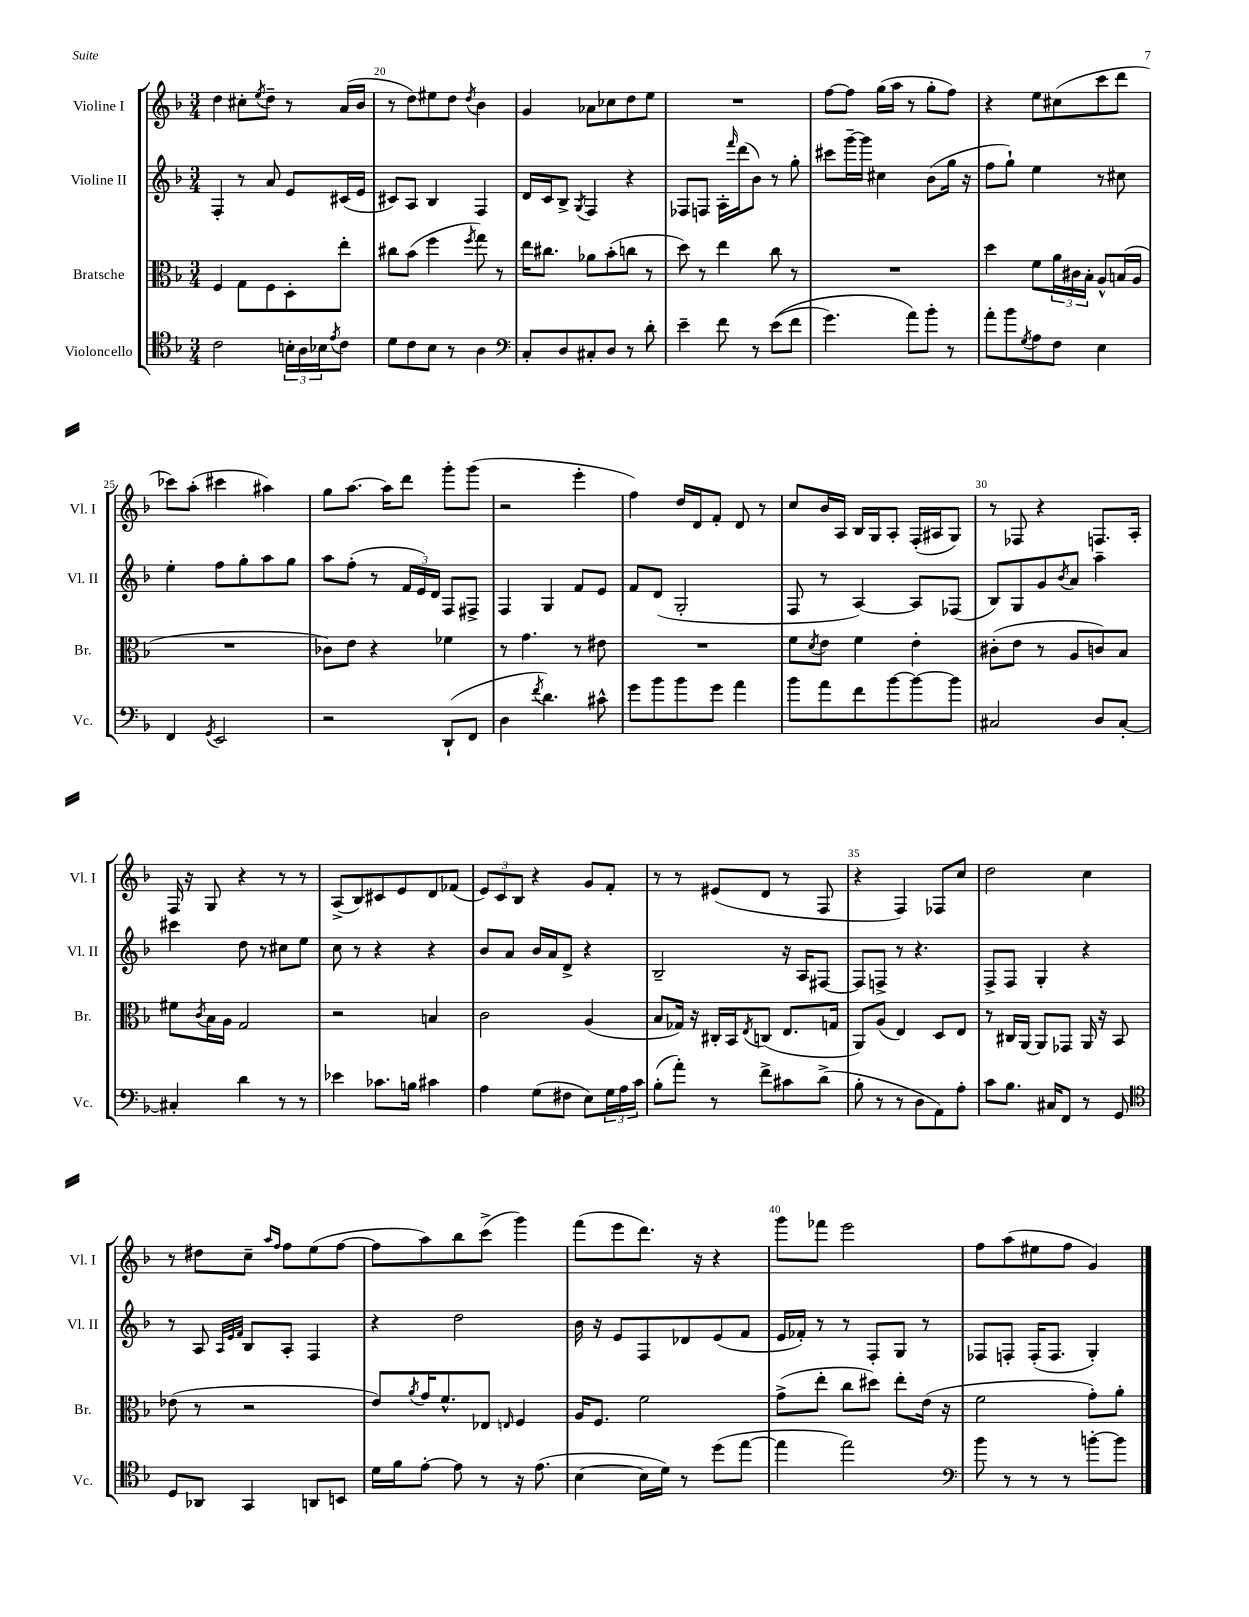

**kern	**kern	**kern	**kern
*part4	*part3	*part2	*part1
*staff4	*staff3	*staff2	*staff1
*I"Violoncello	*I"Bratsche	*I"Violine II	*I"Violine I
*I'Vc.	*I'Br.	*I'Vl. II	*I'Vl. I
*clefC4	*clefC3	*clefG2	*clefG2
*k[b-]	*k[b-]	*k[b-]	*k[b-]
*M3/4	*M3/4	*M3/4	*M3/4
=19	=19	=19	=19
2c\	4F/	4F'/	4dd\
.	8G\L	8r	8cc#X'\L
.	.	.	8qee/
.	8F\	8a/	8dd~\J
24Bn'\LL	8D'\	8e/L	8r
24A\	.	.	.
24B-X\J	.	.	.
8qe/	.	.	.
8c\J	8ee'\J	(16c#X/L	(16a/LL
.	.	16e/JJ	16b-/JJ
=20	=20	=20	=20
8d\L	8cc#X\L	8c#X/L)	8r
8c\	(8b-\J	8A/J	8dd\L)
8B-\J	4ff\	4B-/	8ee#X\
8r	.	.	8dd\J
.	8qff/	.	8qdd/
4A\	8gg\)	4F/	4b-\
.	8r	.	.
=21	=21	=21	=21
*clefF4	*	*	*
8C'/L	16ee\KL	16d/LL	4g/
.	8.cc#X\J	16c/J	.
8D/	.	8B-^/J	.
.	.	8qG/	.
8C#X'/	8a-X\L	4F/	8a-X\L
8D/J	(8b-'\	.	8cc-X\
8r	8ccn\J	4r	8dd\
8d'\	8r	.	8ee\J
=22	=22	=22	=22
4e~\	8dd\)	8F-X/L	2.r
.	8r	8Fn/J	.
8f\	4ee\	16A'\LL	.
.	.	16qqfff/	.
.	.	(16ddd\J	.
8r	.	8b-\J)	.
((8e\L	8cc\	8r	.
8f\J	8r	8gg'\	.
=23	=23	=23	=23
4.g\)	2.r	8ccc#X\L	[8ff\L
.	.	[16ggg~\L	8ff\J]
.	.	16ggg\JJ]	.
.	.	4cc#X\	(16gg\LL
.	.	.	16aa\JJ
8a\L)	.	.	8r
8b-'\J	.	(8b-\L	8gg'\L
8r	.	16gg\Jk	8ff\J)
.	.	16r	.
=24	=24	=24	=24
8a'\L	4dd\	8ff\L	4r
8b-\	.	8gg`\J)	.
8qG/	.	.	.
8A\	8f\L	4ee\	8ee\L
8F\J	24a\L	.	(8cc#X\
.	24c#X\	.	.
.	24B-'\JJ	.	.
4E\	8A^^/L	8r	8ccc\
.	(16Bn/L	8cc#X\	8ddd\J
.	16A/JJ	.	.
!!LO:LB:g=z
=25	=25	=25	=25
4FF/	2.r	4ee'\	8ccc-X\L)
.	.	.	(8aa'\J
8qGG/	.	.	.
2EE/	.	8ff\L	4ccc#X\
.	.	8gg'\	.
.	.	8aa\	4aa#X\)
.	.	8gg\J	.
=26	=26	=26	=26
2r	8c-X\L)	8aa\L	8gg\L
.	8e\J	(8ff'\J	[8.aa\J
.	4r	8r	.
.	.	.	16aa\KL]
.	.	24f/LL	8ddd\J
.	.	24e/)	.
.	.	24d/JJ	.
(8DD`/L	4f-X\	8F/L	8ggg'\L
8FF/J	.	8F#X^/J	(8ggg\J
=27	=27	=27	=27
4D\	8r	4F/	2r
.	4.g\	.	.
8qf/	.	.	.
4.d\)	.	4G/	.
.	8r	8f/L	4eee'\
8c#X^^\	8e#X\	8e/J	.
=28	=28	=28	=28
8g\L	2.r	8f/L	4ff\)
8b-\	.	(8d/J	.
8b-\	.	2G'/	16dd/LL
.	.	.	16d/J
8g\J	.	.	8f'/J
4a\	.	.	8d/
.	.	.	8r
=29	=29	=29	=29
8b-\L	8f\L	8F/	8cc/L
.	8qd/	.	.
8a\	8e\J	8r	16b-/L
.	.	.	16A/JJ
8f\	4f\	[4A/)	16B-/LL
.	.	.	16G/J
[8b-\	.	.	8A'/J
8b-\_	4e'\	8A/L]	(16F'/LL
.	.	.	16A#X/J
8b-\J]	.	(8F-X/J	8G/J)
=30	=30	=30	=30
2C#X/	(8c#X'\L	8B-/L)	8r
.	8e\J	8G/	8F-X/
.	8r	8g/	4r
.	.	8qb-/	.
.	8A/L	8a/J	.
8D/L	8cn/)	4aa~\	8.Fn/L
[8C#'/J	8B-/J	.	.
.	.	.	16A'/Jk
!!LO:LB:g=z
=31	=31	=31	=31
4C#X'/]	8f#X\L	4ccc#X\	16F/
.	.	.	16r
.	8qc/	.	.
.	16B-\L	.	8G/
.	16A\JJ	.	.
4d\	2G/	8dd\	4r
.	.	8r	.
8r	.	8cc#X\L	8r
8r	.	8ee\J	8r
=32	=32	=32	=32
4e-X\	2r	8cc\	(8A^/L
.	.	8r	8B-/)
8.c-X\L	.	4r	8c#X/
.	.	.	8e/
16Bn\Jk	.	.	.
4c#X\	4Bn/	4r	8d/
.	.	.	(8f-X/J
=33	=33	=33	=33
4A\	2c\	8b-/L	12e/L)
.	.	.	12c/
.	.	8a/J	.
.	.	.	12B-/J
(8G\L	.	16b-/LL	4r
.	.	16a/J	.
8F#X\J	.	8d^/J	.
8E\L)	(4A/	4r	8g/L
24G\L	.	.	8f'/J
24A\	.	.	.
24c\JJ	.	.	.
=34	=34	=34	=34
(8B-'\L	8B-/L	2B-~/	8r
8a'\J)	16G-X/Jk)	.	8r
.	16r	.	.
8r	16C#X'/LL	.	(8e#X/L
.	16BB-/J	.	.
.	8qE/	.	.
8f^\L	(8Cn/J	.	8d/J
8c#X\	8.E/L	16r	8r
.	.	16A/KL	.
(8d^\J	.	[8F#X/J	8F/
.	16Gn/Jk	.	.
=35	=35	=35	=35
8B-'\	8AA/L)	8F#/L]	4r
8r	(8A/J	8Fn^/J	.
8r	4E/)	8r	4F/)
8D\L	.	4.r	.
8AA\)	8D/L	.	8F-X/L
8A'\J	8E/J	.	8cc/J
=36	=36	=36	=36
8c\L	8r	8F^/L	2dd\
8.B-\J	16C#X/LL	8F/J	.
.	[16AA/JJ	.	.
.	8AA/L]	4G'/	.
16C#X/KL	.	.	.
8FF/J	8GG-X/J	.	.
8r	16AA/	4r	4cc\
.	16r	.	.
8GG/	8BB-/	.	.
!!LO:LB:g=z
=37	=37	=37	=37
*clefC4	*	*	*
8D/L	(8e-X\	8r	8r
8AA-X/J	8r	8A/	8dd#X\L
.	.	32qqA/LLL	.
.	.	32qqe/	.
.	.	32qqf/JJJ	.
4GG/	2r	8B-/L	8cc~\J
.	.	.	16qqaa/LL
.	.	.	16qqff/JJ
.	.	8A'/J	8ff\L
8AAn/L	.	4F/	(8ee\
8BBn/J	.	.	[8ff\J
=38	=38	=38	=38
16d\LL	8e/L)	4r	8ff\L]
16f\J	.	.	.
.	8qa/	.	.
[8e'\J	16g/K	.	8aa\)
.	8.f^^/	.	.
8e\]	.	2dd\	8bb-\
8r	8E-X/J	.	(8ccc^\J
.	16qqEn/	.	.
16r	4F/	.	4ggg\)
(8.e\	.	.	.
=39	=39	=39	=39
[4B-\	16A/KL	16b-\	(8fff\L
.	8.F/J	16r	.
.	.	8e/L	8eee\
16B-\LL]	2f\	8F/	8.ddd\J)
16d\JJ)	.	.	.
8r	.	8d-X/	.
.	.	.	16r
(8dd\L	.	(8e/	4r
[8ee\J	.	8f/J	.
=40	=40	=40	=40
4ee\]	(8g^\L	16e/LL	8ggg\L
.	.	16f-X'/JJ)	.
.	8ee'\J	8r	8fff-X\J
2ee\)	8cc\L	8r	2eee\
.	8dd#X\J)	8F'/L	.
.	8ee'\L	8G/J	.
.	(16e\Jk	8r	.
.	16r	.	.
=41	=41	=41	=41
*clefF4	*	*	*
8b-\	2f\	8F-X/L	8ff\L
8r	.	8Fn'/J	(8aa\
8r	.	(16F'/KL	8ee#X\
.	.	8.F/J	.
8r	.	.	8ff\J
[8bn'\L	8g'\L)	4G'/)	4g/)
8b\J]	8a'\J	.	.
==	==	==	==
*-	*-	*-	*-
